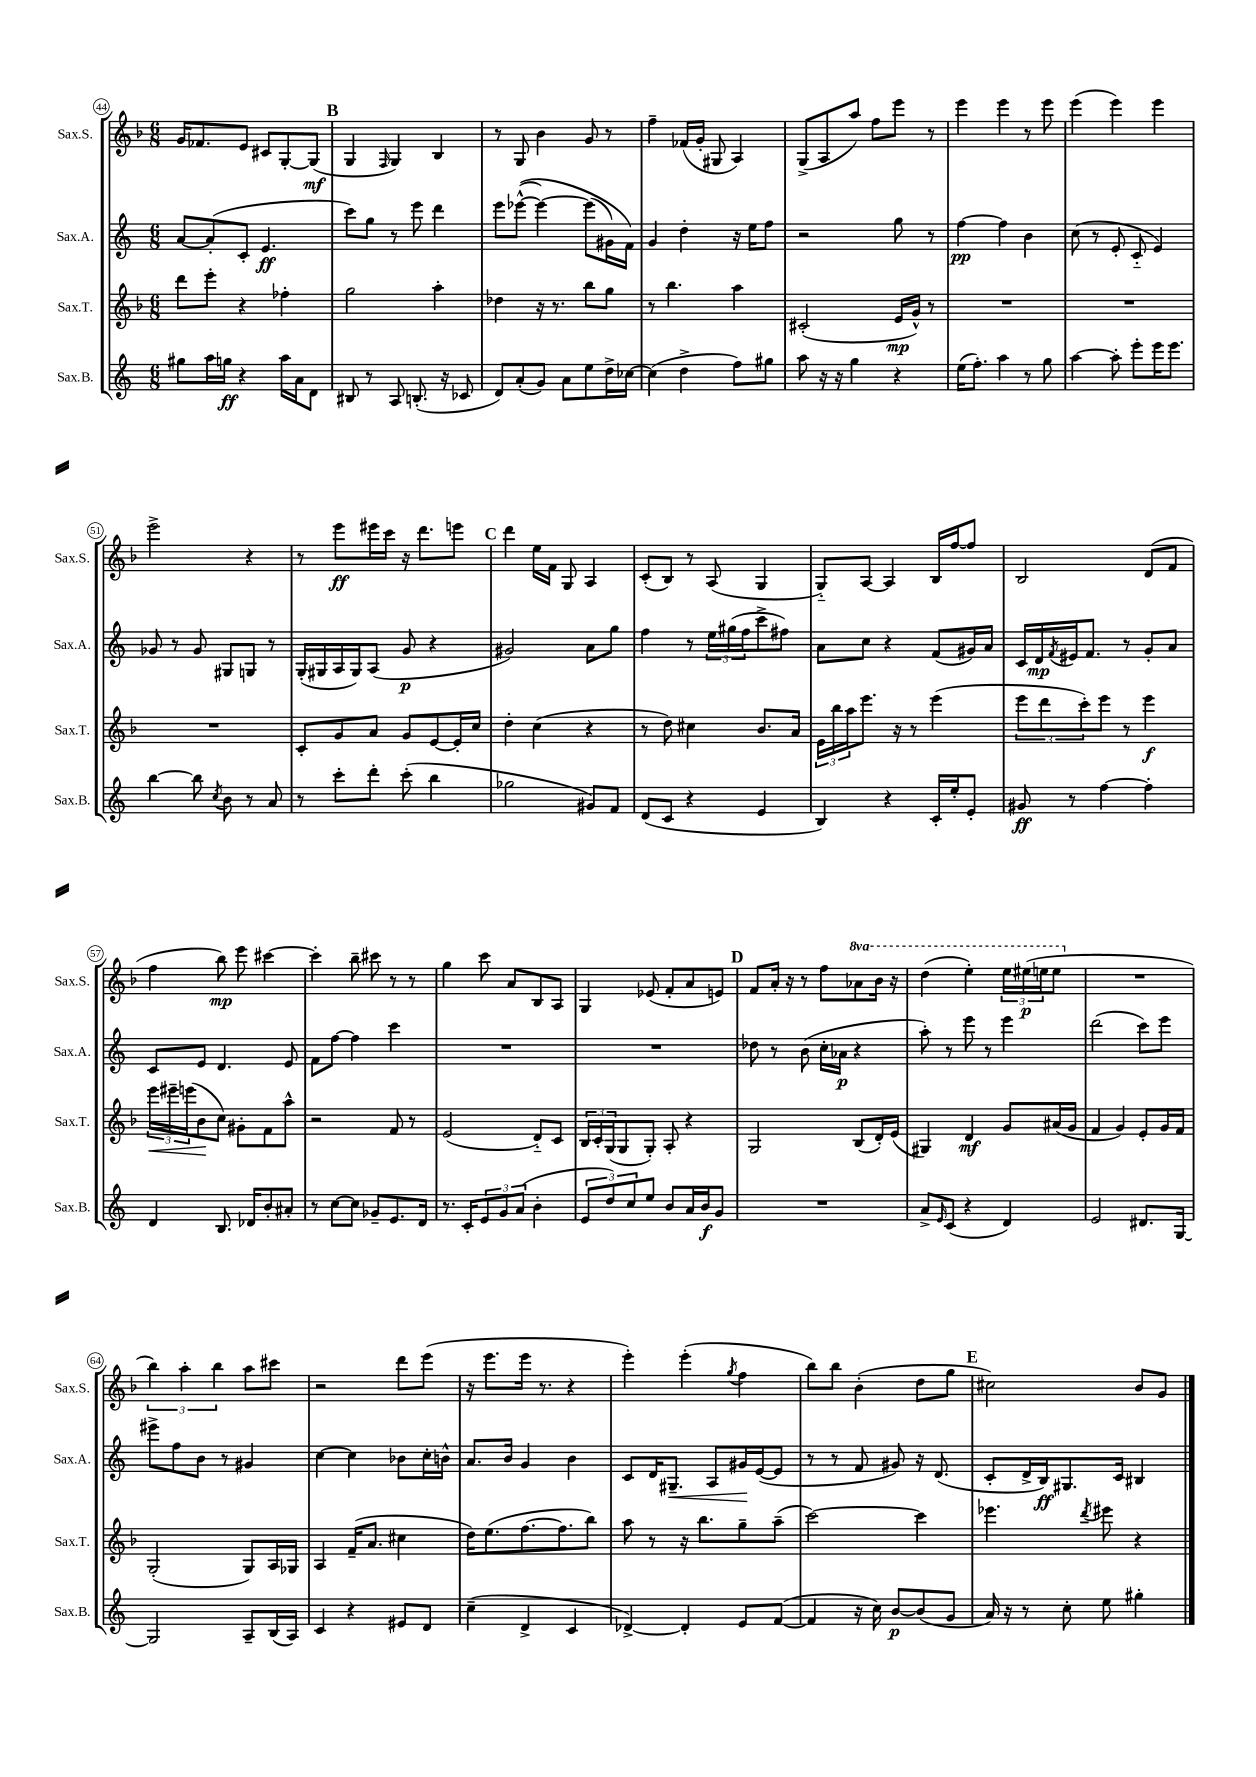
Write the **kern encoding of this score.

**kern	**dynam	**kern	**dynam	**kern	**dynam	**kern	**dynam
*part4	*part4	*part3	*part3	*part2	*part2	*part1	*part1
*staff4	*staff4	*staff3	*staff3	*staff2	*staff2	*staff1	*staff1
*I"Sax.B.	*	*I"Sax.T.	*	*I"Sax.A.	*	*I"Sax.S.	*
*I'Sax.B.	*	*I'Sax.T.	*	*I'Sax.A.	*	*I'Sax.S.	*
*clefG2	*	*clefG2	*	*clefG2	*	*clefG2	*
*k[]	*	*k[b-]	*	*k[]	*	*k[b-]	*
*M6/8	*	*M6/8	*	*M6/8	*	*M6/8	*
=44	=44	=44	=44	=44	=44	=44	=44
8gg#X\L	.	8ddd\L	.	[8a/L	.	16g/KL	.
.	.	.	.	.	.	8.f-X/	.
16aa\L	.	8eee'\J	.	(8a'/]	.	.	.
16ggn\JJ	ff	.	.	.	.	.	.
4r	.	4r	.	8c'/J	.	8e/J	.
.	.	.	.	4.e/	ff	8c#X/L	.
16aa\LL	.	4ff-X'\	.	.	.	[8G'/	.
16a\J	.	.	.	.	.	.	.
8d\J	.	.	.	.	.	(8G/J]	mf
!!LO:REH:place=s1:t=B
=45	=45	=45	=45	=45	=45	=45	=45
8B#X/	.	2gg\	.	8ccc\L)	.	4G/	.
8r	.	.	.	8gg\J	.	.	.
.	.	.	.	.	.	16qqF/	.
8A/	.	.	.	8r	.	4G/)	.
(8.Bn'/	.	.	.	8eee\	.	.	.
.	.	4aa'\	.	4ddd\	.	4B-/	.
16r	.	.	.	.	.	.	.
8c-X/	.	.	.	.	.	.	.
=46	=46	=46	=46	=46	=46	=46	=46
8d/L)	.	4dd-X\	.	8eee\L	.	8r	.
(8a'/	.	.	.	(([8eee-X^^\J	.	8G/	.
8g/J)	.	16r	.	4eee-\_)	.	4b-\	.
.	.	8.r	.	.	.	.	.
8a\L	.	.	.	.	.	.	.
8ee\	.	8bb-\L	.	(8eee-\L]	.	8g/	.
16dd^\L	.	8gg\J	.	16g#X\L)	.	8r	.
[16cc-X\JJ	.	.	.	16f\JJ)	.	.	.
=47	=47	=47	=47	=47	=47	=47	=47
(4cc-\]	.	8r	.	4g/	.	4ff~\	.
.	.	4.bb-\	.	.	.	.	.
4dd^\	.	.	.	4dd'\	.	(16f-X/LL	.
.	.	.	.	.	.	16g'/JJ	.
.	.	.	.	.	.	8G#X/	.
8ff\L)	.	4aa\	.	16r	.	4A/)	.
.	.	.	.	16ee\KL	.	.	.
8gg#X\J	.	.	.	8ff\J	.	.	.
=48	=48	=48	=48	=48	=48	=48	=48
8aa\	.	(2c#X'/	.	2r	.	(8G^/L	.
16r	.	.	.	.	.	8A/	.
16r	.	.	.	.	.	.	.
4gg\	.	.	.	.	.	8aa/J)	.
.	.	.	.	.	.	8ff\L	.
4r	.	16e/LL	mp	8gg\	.	8eee\J	.
.	.	16g^^/JJ)	.	.	.	.	.
.	.	8r	.	8r	.	8r	.
=49	=49	=49	=49	=49	=49	=49	=49
(16ee\KL	.	2.r	.	[4ff\	pp	4eee\	.
8.ff'\J)	.	.	.	.	.	.	.
4aa\	.	.	.	4ff\]	.	4eee\	.
8r	.	.	.	4b\	.	8r	.
8gg\	.	.	.	.	.	8eee\	.
=50	=50	=50	=50	=50	=50	=50	=50
[4aa\	.	2.r	.	(8cc\	.	(4eee\	.
.	.	.	.	8r	.	.	.
8aa'\]	.	.	.	8e'/	.	4eee\)	.
8eee'\L	.	.	.	8c/	.	.	.
16eee\K	.	.	.	4e/)	.	4eee\	.
8.eee\J	.	.	.	.	.	.	.
!!LO:LB:g=z
=51	=51	=51	=51	=51	=51	=51	=51
[4bb\	.	2.r	.	8g-X/	.	2eee^\	.
.	.	.	.	8r	.	.	.
8bb\]	.	.	.	8g-/	.	.	.
8qcc/	.	.	.	.	.	.	.
8b\	.	.	.	8G#X/L	.	.	.
8r	.	.	.	8Gn/J	.	4r	.
8a/	.	.	.	8r	.	.	.
=52	=52	=52	=52	=52	=52	=52	=52
8r	.	8c'/L	.	(16G'/LL	.	8r	.
.	.	.	.	16G#X/	.	.	.
8ccc'\L	.	8g/	.	16A/	.	8eee\L	ff
.	.	.	.	16G#/J)	.	.	.
8ddd'\J	.	8a/J	.	(8A/J	.	16eee#X\L	.
.	.	.	.	.	.	16ccc\JJ	.
(8ccc'\	.	8g/L	.	8g/	p	16r	.
.	.	.	.	.	.	8.ddd\L	.
4bb\	.	[8e/	.	4r	.	.	.
.	.	16e'/L]	.	.	.	8eeen\J	.
.	.	16cc/JJ	.	.	.	.	.
!!LO:REH:place=s1:t=C
=53	=53	=53	=53	=53	=53	=53	=53
2gg-X\	.	4dd'\	.	2g#X/)	.	4ddd\	.
.	.	(4cc\	.	.	.	16ee\LL	.
.	.	.	.	.	.	16f\JJ	.
.	.	.	.	.	.	8G/	.
8g#X/L)	.	4r	.	8a\L	.	4A/	.
8f/J	.	.	.	8gg\J	.	.	.
=54	=54	=54	=54	=54	=54	=54	=54
(8d/L	.	8r	.	4ff\	.	(8c'/L	.
8c/J	.	8dd\)	.	.	.	8B-/J)	.
4r	.	4cc#X\	.	8r	.	8r	.
.	.	.	.	24ee\LL	.	(8A/	.
.	.	.	.	(24gg#X\	.	.	.
.	.	.	.	24ff\J	.	.	.
4e/	.	8.b-/L	.	8ccc^\	.	4G/	.
.	.	.	.	8ff#X\J)	.	.	.
.	.	16a/Jk	.	.	.	.	.
=55	=55	=55	=55	=55	=55	=55	=55
4B/)	.	24e\LL	.	8a\L	.	8G/L)	.
.	.	24bb-\	.	.	.	.	.
.	.	24aa\J	.	.	.	.	.
.	.	8.eee\J	.	8cc\J	.	[8A/J	.
4r	.	.	.	4r	.	4A/]	.
.	.	16r	.	.	.	.	.
.	.	8r	.	.	.	.	.
16c'/LL	.	(4eee\	.	(8f/L	.	16B-/LL	.
16ee'/J	.	.	.	.	.	[16ff/J	.
8e'/J	.	.	.	16g#X/L)	.	8ff/J]	.
.	.	.	.	16a/JJ	.	.	.
=56	=56	=56	=56	=56	=56	=56	=56
8g#X/	ff	12eee\L	.	16c/LL	.	2B-/	.
.	.	.	.	16d/	mp	.	.
.	.	12ddd\	.	.	.	.	.
.	.	.	.	8qf/	.	.	.
8r	.	.	.	16e#X/J	.	.	.
.	.	12ccc'\)	.	.	.	.	.
.	.	.	.	8.f/J	.	.	.
[4ff\	.	8eee\J	.	.	.	.	.
.	.	8r	.	8r	.	.	.
4ff'\]	.	4eee\	f	8g'/L	.	(8d/L	.
.	.	.	.	8a/J	.	8f/J	.
!!LO:LB:g=z
=57	=57	=57	=57	=57	=57	=57	=57
!	!	!	!LO:HP:b	!	!	!	!
4d/	.	24eee\LL	<	8c/L	.	4ff\	.
.	.	24eee#X~\	.	.	.	.	.
.	.	(24eeen\J	.	.	.	.	.
.	.	8b-\	.	8e/J	.	.	.
8.B/	.	8cc\J)	[	4.d/	.	8bb-\)	mp
.	.	8g#X'\L	.	.	.	8eee\	.
16d-X/KL	.	.	.	.	.	.	.
8b'/	.	8f\	.	.	.	[4ccc#X\	.
8a#X'/J	.	8aa^^\J	.	8e/	.	.	.
=58	=58	=58	=58	=58	=58	=58	=58
8r	.	2r	.	8f\L	.	4ccc#'\]	.
[8cc\L	.	.	.	[8ff\J	.	.	.
8cc\J]	.	.	.	4ff\]	.	8bb-~\	.
8g-X~/L	.	.	.	.	.	8ccc#X\	.
8.e/	.	8f/	.	4ccc\	.	8r	.
.	.	8r	.	.	.	8r	.
16d/Jk	.	.	.	.	.	.	.
=59	=59	=59	=59	=59	=59	=59	=59
8.r	.	(2e/	.	2.r	.	4gg\	.
16c'/KL	.	.	.	.	.	.	.
12e/	.	.	.	.	.	8ccc\	.
12g/	.	.	.	.	.	.	.
.	.	.	.	.	.	8a/L	.
(12a/J	.	.	.	.	.	.	.
4b'\	.	8d/L)	.	.	.	8B-/	.
.	.	8c/J	.	.	.	8A/J	.
=60	=60	=60	=60	=60	=60	=60	=60
12e/L	.	24B-/LL	.	2.r	.	4G/	.
.	.	24c'/	.	.	.	.	.
12dd/)	.	(24G/J	.	.	.	.	.
.	.	8G/	.	.	.	.	.
12cc/	.	.	.	.	.	.	.
8ee/J	.	8G'/J)	.	.	.	(8e-X/	.
8b/L	.	8A'/	.	.	.	8f'/L	.
16a/L	.	4r	.	.	.	8a/	.
16b/J	f	.	.	.	.	.	.
8g/J	.	.	.	.	.	8en/J)	.
!!LO:REH:place=s1:t=D
=61	=61	=61	=61	=61	=61	=61	=61
2.r	.	2G/	.	8dd-X\	.	8f/L	.
.	.	.	.	8r	.	16a'/Jk	.
.	.	.	.	.	.	16r	.
.	.	.	.	(8b\	.	8r	.
.	.	.	.	16cc'\LL	.	8ff\L	.
.	.	.	.	16a-X\JJ	p	.	.
*	*	*	*	*	*	*8va	*
.	.	(8B-/L	.	4r	.	8aa-X\	.
.	.	16d'/L)	.	.	.	16bb-\Jk	.
.	.	(16e/JJ	.	.	.	16r	.
=62	=62	=62	=62	=62	=62	=62	=62
8a^/L	.	4G#X/)	.	8aa'\)	.	(4ddd\	.
16qqe/	.	.	.	.	.	.	.
(8c/J	.	.	.	8r	.	.	.
4r	.	4d/	mf	8eee\	.	4eee'\)	.
.	.	.	.	8r	.	.	.
4d/)	.	8g/L	.	4eee\	.	24eee\LL	.
.	.	.	.	.	.	(24eee#X\	p
.	.	.	.	.	.	24eeen\J	.
.	.	(16a#X/L	.	.	.	8eee\J	.
.	.	16g/JJ	.	.	.	.	.
=63	=63	=63	=63	=63	=63	=63	=63
*	*	*	*	*	*	*X8va	*
2e/	.	4f/	.	(2ddd\	.	2.r	.
.	.	4g/)	.	.	.	.	.
8.d#X/L	.	8e'/L	.	8ccc\L)	.	.	.
.	.	16g/L	.	8eee\J	.	.	.
[16G/Jk	.	16f/JJ	.	.	.	.	.
!!LO:LB:g=z
=64	=64	=64	=64	=64	=64	=64	=64
2G/]	.	(2G'/	.	8eee#X^\L	.	6bb-\)	.
.	.	.	.	8ff\	.	.	.
.	.	.	.	.	.	6aa'\	.
.	.	.	.	8b\J	.	.	.
.	.	.	.	.	.	6bb-\	.
.	.	.	.	8r	.	.	.
8A~/L	.	8G/L)	.	4g#X/	.	8aa\L	.
(16B/L	.	16A/L	.	.	.	8ccc#X\J	.
16A/JJ)	.	16G-X/JJ	.	.	.	.	.
=65	=65	=65	=65	=65	=65	=65	=65
4c/	.	4A/	.	[4cc\	.	2r	.
4r	.	(16f~/KL	.	4cc\]	.	.	.
.	.	8.a/J	.	.	.	.	.
8e#X/L	.	4cc#X\	.	8b-X\L	.	8ddd\L	.
8d/J	.	.	.	16cc'\L	.	(8eee\J	.
.	.	.	.	16bn^^\JJ	.	.	.
=66	=66	=66	=66	=66	=66	=66	=66
(4cc~\	.	16dd\KL)	.	8.a/L	.	16r	.
.	.	(8.ee\	.	.	.	8.eee\L	.
.	.	.	.	16b/Jk	.	.	.
4d^/	.	[8.ff\	.	4g/	.	16eee\Jk	.
.	.	.	.	.	.	8.r	.
.	.	8.ff\]	.	.	.	.	.
4c/	.	.	.	4b\	.	4r	.
.	.	8bb-\J)	.	.	.	.	.
=67	=67	=67	=67	=67	=67	=67	=67
[4d-X^/)	.	8aa\	.	8c/L	.	4eee'\)	.
.	.	8r	.	16d/K	.	.	.
!	!	!	!	!	!LO:HP:b	!	!
.	.	.	.	8.G#X~/J	<	.	.
4d-'/]	.	16r	.	.	.	(4eee'\	.
.	.	8.bb-\L	.	.	.	.	.
.	.	.	.	8A/L	.	.	.
.	.	.	.	.	.	8qgg/	.
8e/L	.	8gg~\	.	16g#X/L	.	4ff\	.
.	.	.	.	([16e/J	[	.	.
([8f/J	.	(8aa~\J	.	8e/J]	.	.	.
=68	=68	=68	=68	=68	=68	=68	=68
4f/]	.	[2ccc\)	.	8r	.	8bb-\L)	.
.	.	.	.	8r	.	8bb-\J	.
16r	.	.	.	8f/	.	(4b-'\	.
16cc\)	.	.	.	.	.	.	.
[8b/L	p	.	.	8g#X/)	.	.	.
(8b/]	.	4ccc\]	.	16r	.	8dd\L	.
.	.	.	.	(8.d/	.	.	.
8g/J	.	.	.	.	.	8gg\J	.
!!LO:REH:place=s1:t=E
=69	=69	=69	=69	=69	=69	=69	=69
16a/)	.	4.eee-X\	.	8c'/L	.	2cc#X\)	.
16r	.	.	.	.	.	.	.
8r	.	.	.	16d^/L	.	.	.
.	.	.	.	16B/J)	ff	.	.
8cc'\	.	.	.	8.G#X/	.	.	.
.	.	8qddd/	.	.	.	.	.
8ee\	.	8eee#X\	.	.	.	.	.
.	.	.	.	16c/Jk	.	.	.
4gg#X'\	.	4r	.	4B#X/	.	8b-/L	.
.	.	.	.	.	.	8g/J	.
==	==	==	==	==	==	==	==
*-	*-	*-	*-	*-	*-	*-	*-
